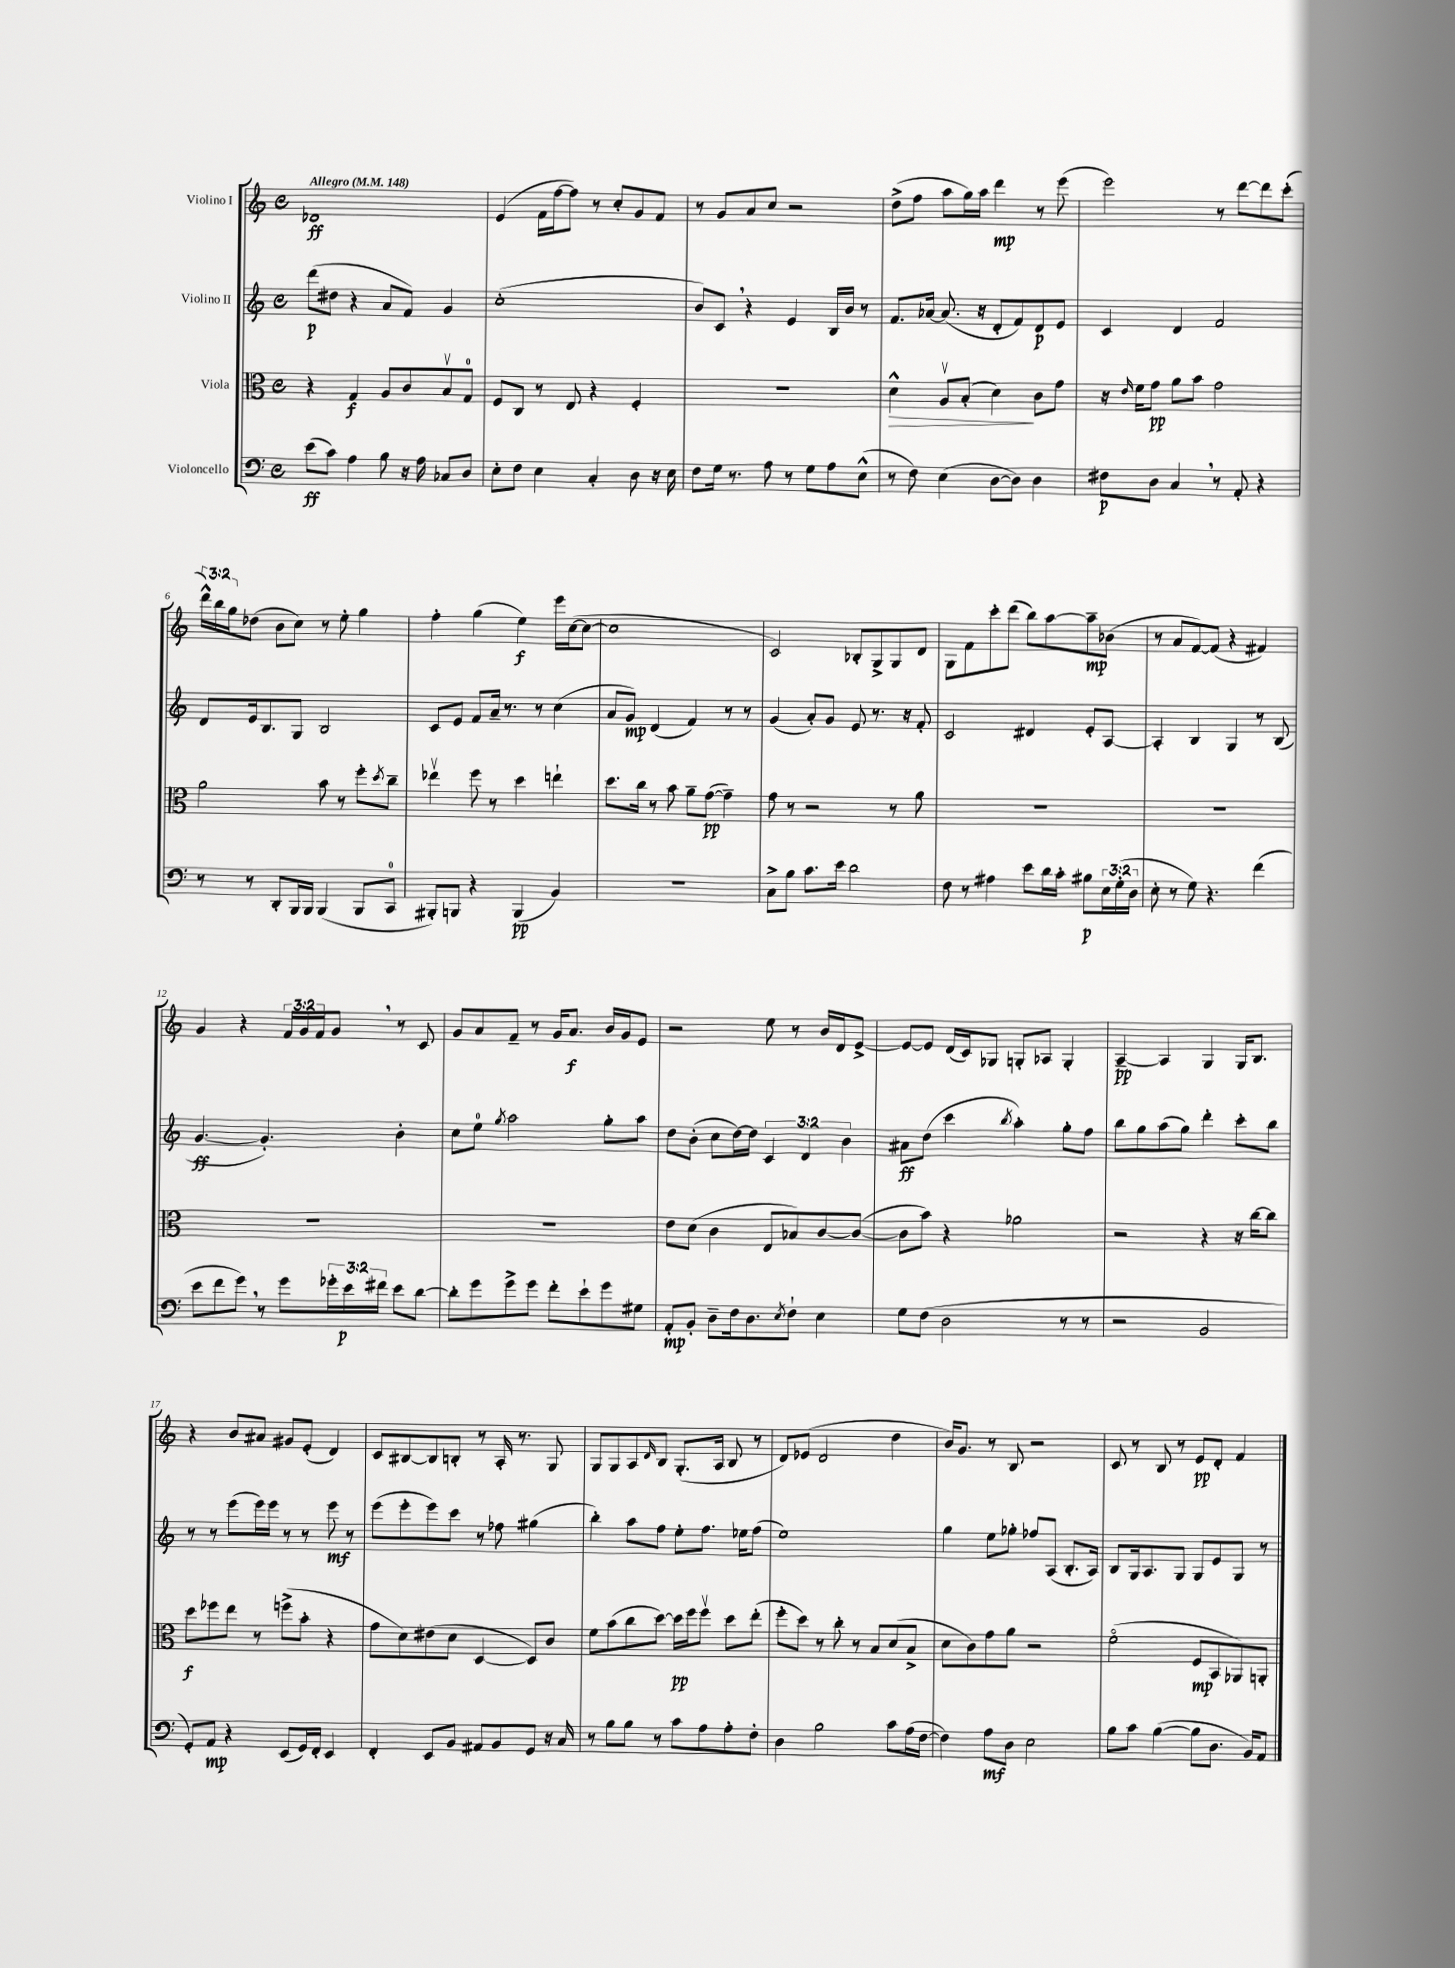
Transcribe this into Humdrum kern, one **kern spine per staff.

**kern	**dynam	**kern	**dynam	**kern	**dynam	**kern	**dynam
*part4	*part4	*part3	*part3	*part2	*part2	*part1	*part1
*staff4	*staff4	*staff3	*staff3	*staff2	*staff2	*staff1	*staff1
*I"Violoncello	*	*I"Viola	*	*I"Violino II	*	*I"Violino I	*
*clefF4	*	*clefC3	*	*clefG2	*	*clefG2	*
*k[]	*	*k[]	*	*k[]	*	*k[]	*
*M4/4	*	*M4/4	*	*M4/4	*	*M4/4	*
*met(c)	*	*met(c)	*	*met(c)	*	*met(c)	*
*MM148	*	*MM148	*	*MM148	*	*MM148	*
=1	=1	=1	=1	=1	=1	=1	=1
!	!	!	!	!	!	!LO:TX:a:B:t=Allegro	!
(8e\L	ff	4r	.	(8ddd\L	p	1d-X	ff
8c\J)	.	.	.	8dd#X\J	.	.	.
4A\	.	4G/	f	4r	.	.	.
8B\	.	8A/L	.	8a/L	.	.	.
16r	.	8c/	.	8f/J)	.	.	.
16A\	.	.	.	.	.	.	.
8C-X/L	.	8Bv/	.	4g/	.	.	.
8D/J	.	8G/J	.	.	.	.	.
=2	=2	=2	=2	=2	=2	=2	=2
8E'\L	.	8F/L	.	(1cc'	.	(4e/	.
8F\J	.	8C/J	.	.	.	.	.
4E\	.	8r	.	.	.	16f\LL	.
.	.	.	.	.	.	[16ff\J	.
.	.	8E/	.	.	.	8ff\J])	.
4C'/	.	4r	.	.	.	8r	.
.	.	.	.	.	.	8cc'/L	.
8D\	.	4F'/	.	.	.	8g/	.
16r	.	.	.	.	.	8f/J	.
16E\	.	.	.	.	.	.	.
=3	=3	=3	=3	=3	=3	=3	=3
8F\L	.	1r	.	8b/L)	.	8r	.
16G\Jk	.	.	.	8c,/J	.	8g/L	.
8.r	.	.	.	.	.	.	.
.	.	.	.	4r	.	8a/	.
8A\	.	.	.	.	.	8cc/J	.
8r	.	.	.	4e/	.	2r	.
8G\L	.	.	.	.	.	.	.
8A\	.	.	.	16B/LL	.	.	.
.	.	.	.	16b/JJ	.	.	.
(8E^^\J	.	.	.	8r	.	.	.
=4	=4	=4	=4	=4	=4	=4	=4
!	!	!	!LO:HP:b	!	!	!	!
8r	.	4d^^\	>	8.f/L	.	(8dd^\L	.
8F\)	.	.	.	.	.	8ff\J	.
.	.	.	.	[16a-X/Jk	.	.	.
(4E\	.	8Av/L	.	(8.a-/]	.	8aa\L	.
.	.	(8B'/J	.	.	.	16gg\L)	.
.	.	.	.	16r	.	16aa\JJ	.
[8D\L	.	4d\)	.	8d'/L	.	4ddd\	mp
8D\J])	.	.	.	8f/)	.	.	.
4D\	.	8c\L	]	8d/	p	8r	.
.	.	8g\J	.	8e/J	.	(8eee\	.
=5	=5	=5	=5	=5	=5	=5	=5
8F#X\L	p	16r	.	4c/	.	2eee\)	.
.	.	16qqe/	.	.	.	.	.
.	.	16f\KL	.	.	.	.	.
8D\J	.	8g\J	pp	.	.	.	.
4C,/	.	8a\L	.	4d/	.	.	.
.	.	8b\J	.	.	.	.	.
8r	.	2g\	.	2f/	.	8r	.
8AA'/	.	.	.	.	.	[8ddd\L	.
4r	.	.	.	.	.	8ddd\]	.
.	.	.	.	.	.	(8ccc'\J	.
!!LO:LB:g=z
=6	=6	=6	=6	=6	=6	=6	=6
8r	.	2a\	.	8d/L	.	24ddd^^\LL)	.
.	.	.	.	.	.	24bb\	.
.	.	.	.	.	.	24gg\J	.
8r	.	.	.	16e/k	.	(8dd-X\J	.
.	.	.	.	8.B/	.	.	.
8DD'/L	.	.	.	.	.	8b\L	.
16BBB/L	.	.	.	8G/J	.	8cc\J)	.
16BBB/JJ	.	.	.	.	.	.	.
(4BBB/	.	8b\	.	2B/	.	8r	.
.	.	8r	.	.	.	8ee'\	.
8BBB/L	.	8ff'\L	.	.	.	4gg\	.
.	.	8qdd/	.	.	.	.	.
8CC/J	.	8cc~\J	.	.	.	.	.
=7	=7	=7	=7	=7	=7	=7	=7
8BBB#X'/L)	.	4ee-Xv\	.	8c/L	.	4ff'\	.
8BBBn/J	.	.	.	8e/J	.	.	.
4r	.	8ff\	.	8f/L	.	(4gg\	.
.	.	8r	.	16a~/Jk	.	.	.
.	.	.	.	8.r	.	.	.
(4BBB/	pp	4dd\	.	.	.	4ee\)	f
.	.	.	.	8r	.	.	.
4BB/)	.	4een`\	.	(4cc\	.	16eee\LL	.
.	.	.	.	.	.	([16cc\J	.
.	.	.	.	.	.	8cc\J_	.
=8	=8	=8	=8	=8	=8	=8	=8
1r	.	8.dd\L	.	8a/L	.	1cc]	.
.	.	.	.	8g/J)	mp	.	.
.	.	16cc\Jk	.	.	.	.	.
.	.	8r	.	(4d/	.	.	.
.	.	8b\	.	.	.	.	.
.	.	8a~\L	.	4f/)	.	.	.
.	.	([8g\J	pp	.	.	.	.
.	.	4g~\])	.	8r	.	.	.
.	.	.	.	8r	.	.	.
=9	=9	=9	=9	=9	=9	=9	=9
8C^\L	.	8g\	.	(4g/	.	2c/)	.
8B\J	.	8r	.	.	.	.	.
8.c\L	.	2r	.	8a'/L)	.	.	.
.	.	.	.	8g/J	.	.	.
16e\Jk	.	.	.	.	.	.	.
2d\	.	.	.	8e/	.	8B-X'/L	.
.	.	.	.	8.r	.	8G^/	.
.	.	8r	.	.	.	8G/	.
.	.	.	.	16r	.	.	.
.	.	8a\	.	8f'/	.	8d/J	.
=10	=10	=10	=10	=10	=10	=10	=10
8F\	.	1r	.	2c/	.	8G\L	.
8r	.	.	.	.	.	8f\	.
4A#X\	.	.	.	.	.	8ccc'\	.
.	.	.	.	.	.	(8ddd\J	.
8e\L	.	.	.	4d#X/	.	8bb\L)	.
16d\L	.	.	.	.	.	[8aa\	.
16c'\JJ	.	.	.	.	.	.	.
8B#X\L	p	.	.	8e'/L	.	8aa~\]	mp
24E\L	.	.	.	[8A/J	.	(8b-X\J	.
(24G'\	.	.	.	.	.	.	.
24D\JJ	.	.	.	.	.	.	.
=11	=11	=11	=11	=11	=11	=11	=11
8E'\	.	1r	.	4A'/]	.	8r	.
8r	.	.	.	.	.	8a/L	.
8G\)	.	.	.	4B/	.	[8f/)	.
4.r	.	.	.	.	.	(8f/J]	.
.	.	.	.	4G/	.	4r	.
(4f\	.	.	.	8r	.	4f#X/)	.
.	.	.	.	(8B/	.	.	.
!!LO:LB:g=z
=12	=12	=12	=12	=12	=12	=12	=12
8e\L	.	1r	.	[4.g/	ff	4g/	.
8f\	.	.	.	.	.	.	.
8g,\J)	.	.	.	.	.	4r	.
8r	.	.	.	4.g'/])	.	.	.
8g\L	.	.	.	.	.	24f/LL	.
.	.	.	.	.	.	24g/	.
.	.	.	.	.	.	24f/J	.
24g-X'\L	.	.	.	.	.	8g,/J	.
24e\	p	.	.	.	.	.	.
24f#X\JJ	.	.	.	.	.	.	.
8e\L	.	.	.	4b'\	.	8r	.
[8d\J	.	.	.	.	.	8c/	.
=13	=13	=13	=13	=13	=13	=13	=13
8d'\L]	.	1r	.	8cc\L	.	8g/L	.
8g\	.	.	.	8ee\J	.	8a/	.
.	.	.	.	8qgg/	.	.	.
8g^\	.	.	.	2aa\	.	8f~/J	.
8g\J	.	.	.	.	.	8r	.
8f'\L	.	.	.	.	.	16g/KL	.
.	.	.	.	.	.	8.a/J	f
8e`\	.	.	.	.	.	.	.
8g\	.	.	.	8gg'\L	.	16b/LL	.
.	.	.	.	.	.	16g/J	.
8G#X\J	.	.	.	8aa\J	.	8e/J	.
=14	=14	=14	=14	=14	=14	=14	=14
8AA'/L	mp	8e\L	.	8dd\L	.	2r	.
8BB'/J	.	(8d\J	.	(8b'\J	.	.	.
8D~\L	.	4c\	.	8cc\L	.	.	.
16F\k	.	.	.	[16dd\L)	.	.	.
8.D\	.	.	.	16dd\JJ]	.	.	.
.	.	8E/L	.	6c/	.	8ee\	.
8qE/	.	.	.	.	.	.	.
8F`\J	.	8B-X/)	.	.	.	8r	.
.	.	.	.	6d/	.	.	.
4E\	.	[8c/	.	.	.	16b/LL	.
.	.	.	.	.	.	16d/J	.
.	.	.	.	6b\	.	.	.
.	.	(8c/J_	.	.	.	[8e^/J	.
=15	=15	=15	=15	=15	=15	=15	=15
8G\L	.	8c\L]	.	8a#X\L	ff	8e/L_	.
(8F\J	.	8b\J)	.	(8dd\J	.	8e/J]	.
2D\	.	4r	.	4ccc\	.	(16d/LL	.
.	.	.	.	.	.	16c/J)	.
.	.	.	.	.	.	8G-X/J	.
.	.	.	.	8qbb/	.	.	.
.	.	2a-X\	.	4aa'\)	.	8Gn'/L	.
.	.	.	.	.	.	8A-X/J	.
8r	.	.	.	8gg'\L	.	4G'/	.
8r	.	.	.	8ff\J	.	.	.
=16	=16	=16	=16	=16	=16	=16	=16
2r	.	2r	.	8bb\L	.	[4A~/	pp
.	.	.	.	8gg\	.	.	.
.	.	.	.	(8aa\	.	4A/]	.
.	.	.	.	8gg\J)	.	.	.
2BB/	.	4r	.	4ddd'\	.	4G/	.
.	.	16r	.	8ccc'\L	.	16G/KL	.
.	.	[16cc\KL	.	.	.	8.B/J	.
.	.	8cc\J]	.	8bb\J	.	.	.
!!LO:LB:g=z
=17	=17	=17	=17	=17	=17	=17	=17
8GG'/L)	.	8dd\L	f	8r	.	4r	.
8AA/J	mp	8ff-X\	.	8r	.	.	.
4r	.	8ee\J	.	(8eee\L	.	8b/L	.
.	.	8r	.	16eee\L)	.	8a#X/J	.
.	.	.	.	16eee\JJ	.	.	.
(8EE/L	.	(8ffn^\L	.	8r	.	8g#X/L	.
16GG/L)	.	8b'\J	.	8r	.	(8e'/J	.
16FF'/JJ	.	.	.	.	.	.	.
4EE/	.	4r	.	8eee\	mf	4d/)	.
.	.	.	.	8r	.	.	.
=18	=18	=18	=18	=18	=18	=18	=18
4FF'/	.	8g\L	.	(8eee\L	.	8c/L	.
.	.	8d\)	.	8eee'\	.	[8B#X/	.
8EE/L	.	(8e#X\	.	8eee\)	.	8B#/]	.
8BB/J	.	8d\J	.	8ccc\J	.	8Bn'/J	.
8AA#X/L	.	[4D/	.	8r	.	8r	.
8BB/	.	.	.	8ff-X\	.	16A'/	.
.	.	.	.	.	.	8.r	.
8GG/J	.	8D/L])	.	(4gg#X\	.	.	.
16r	.	8c/J	.	.	.	8G/	.
16C/	.	.	.	.	.	.	.
=19	=19	=19	=19	=19	=19	=19	=19
8r	.	8f\L	.	4bb'\)	.	8G/L	.
8B\L	.	(8b\	.	.	.	8G/	.
8B\J	.	8cc\	.	8aa\L	.	8A/	.
.	.	.	.	.	.	16qqd/	.
8r	.	[8dd\J)	.	8ff\J	.	8B/J	.
8c\L	.	16dd\LL]	pp	8ee'\L	.	(8.G'/L	.
.	.	16ff\J	.	.	.	.	.
8A\	.	8ffv\J	.	8.ff\J	.	.	.
.	.	.	.	.	.	16A/Jk	.
8A'\	.	8dd\L	.	.	.	8B/	.
.	.	.	.	16ee-X\KL	.	.	.
8F'\J	.	(8ee'\J	.	(8ff\J	.	8r	.
=20	=20	=20	=20	=20	=20	=20	=20
4D\	.	8ff'\L	.	1ee)	.	8d/L)	.
.	.	8dd\J)	.	.	.	(8e-X/J	.
2B\	.	8r	.	.	.	2d/	.
.	.	8cc'\	.	.	.	.	.
.	.	8r	.	.	.	.	.
.	.	8B/L	.	.	.	.	.
8c\L	.	(8d/	.	.	.	4dd\	.
(16A\L	.	8B^/J	.	.	.	.	.
[16F\JJ	.	.	.	.	.	.	.
=21	=21	=21	=21	=21	=21	=21	=21
4F\])	.	8d\L	.	4gg\	.	16b/KL)	.
.	.	.	.	.	.	8.g/J	.
.	.	8c\)	.	.	.	.	.
8A\L	mf	8g\	.	8ee\L	.	8r	.
8D\J	.	8a\J	.	8gg-X'\J	.	8B/	.
2E\	.	2r	.	8ff-X/L	.	2r	.
.	.	.	.	(8A/J	.	.	.
.	.	.	.	8.B'/L	.	.	.
.	.	.	.	16A/Jk)	.	.	.
=22	=22	=22	=22	=22	=22	=22	=22
8B\L	.	(2f\	.	8B/L	.	8c/	.
8c\J	.	.	.	16G/k	.	8r	.
.	.	.	.	8.A/	.	.	.
([4B\	.	.	.	.	.	8B/	.
.	.	.	.	8G/J	.	8r	.
8B\L]	.	8F/L	mp	8G/L	.	8e/L	pp
8.D\J	.	8BB/	.	8e/	.	8d'/J	.
.	.	8AA-X/)	.	8G/J	.	4f/	.
16BB/KL)	.	.	.	.	.	.	.
8AA/J	.	8AAn'/J	.	8r	.	.	.
==	==	==	==	==	==	==	==
*-	*-	*-	*-	*-	*-	*-	*-
